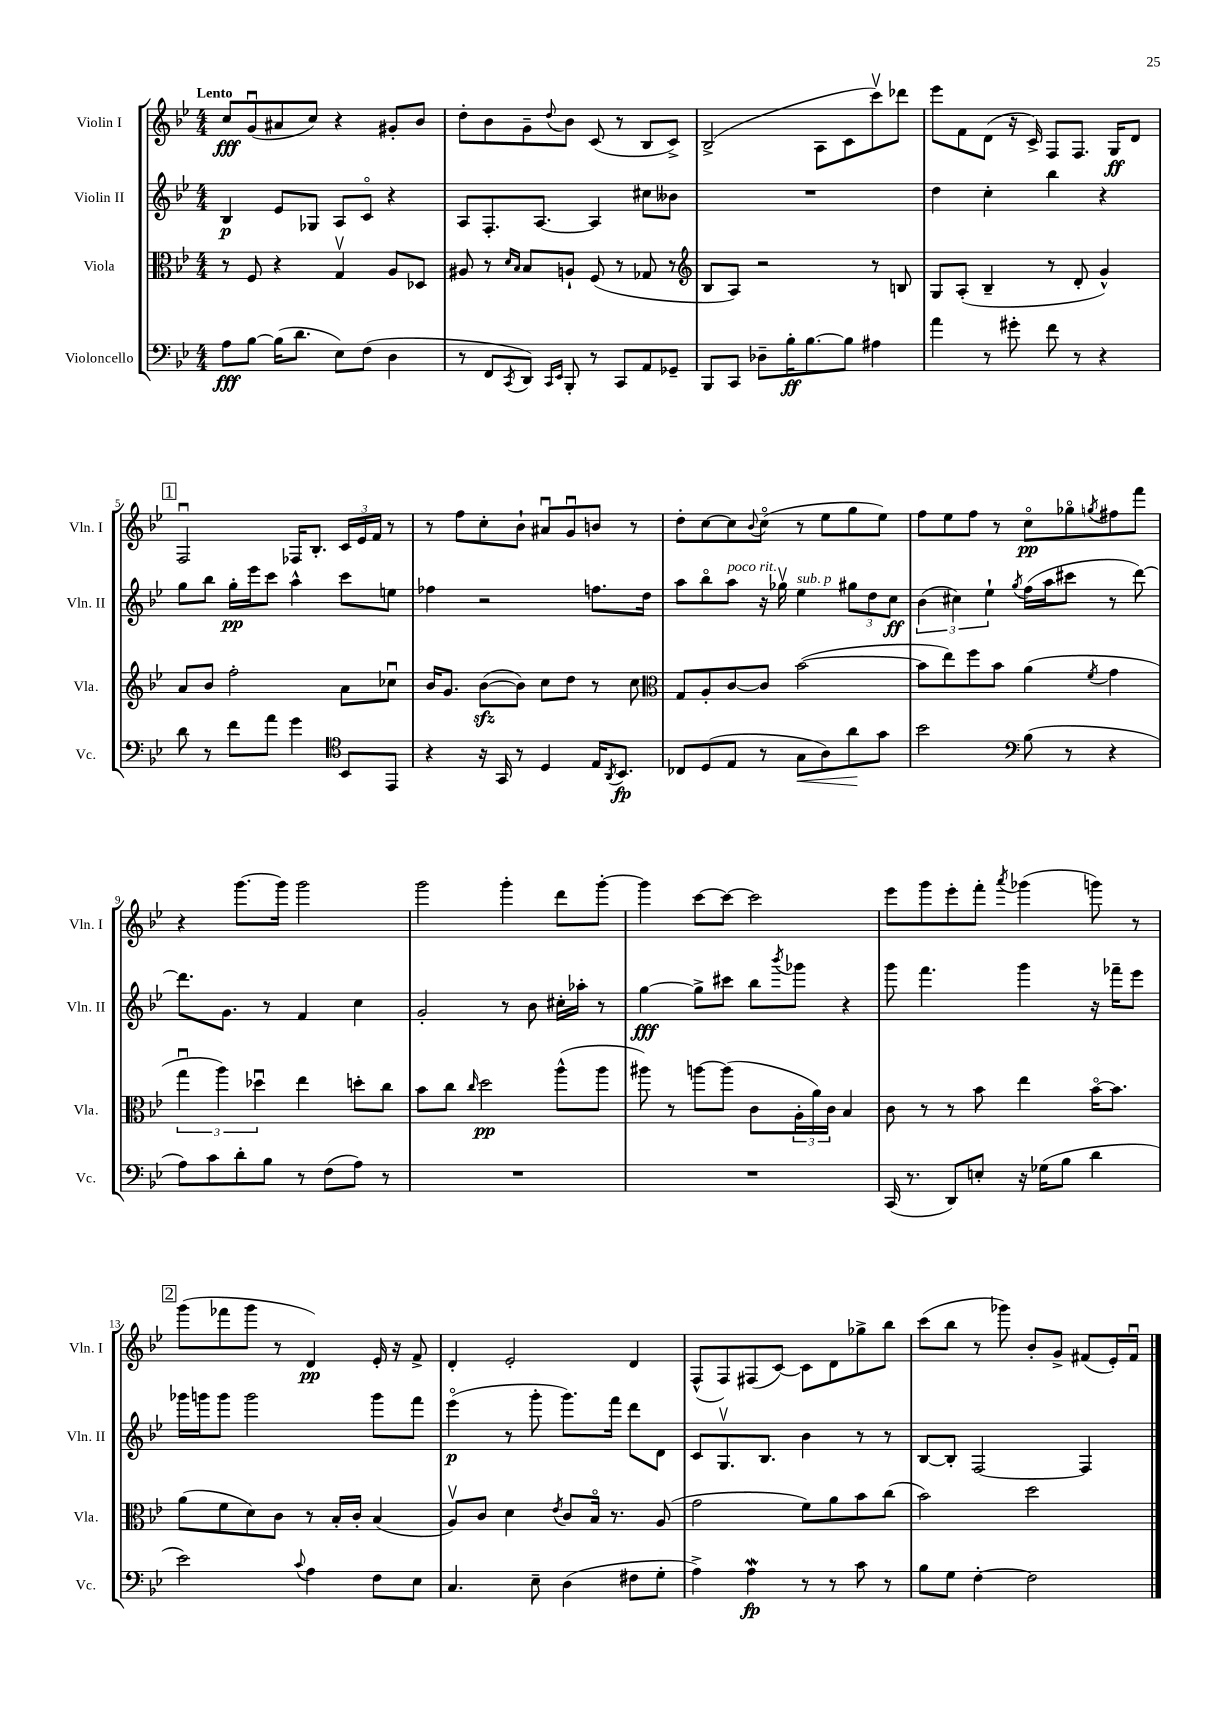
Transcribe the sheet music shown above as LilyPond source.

<<
\new StaffGroup <<
\new Staff = "s0" \with { instrumentName = "Violin I" shortInstrumentName = "Vln. I" } {
    \clef treble \key bes \major \numericTimeSignature \time 4/4 \tempo "Lento"
    c''8\fff g'8\downbow( ais'8 c''8) r4 gis'8-. bes'8 |
    d''8-. bes'8 g'8-- \appoggiatura { d''8 } bes'8 c'8( r8 bes8 c'8->) |
    bes2->( a8 c'8 c'''8\upbow) des'''8 |
    ees'''8 f'8 d'8( r16 c'16->) f8 f8. g16\ff d'8 |
    \mark \markup { \box "1" } f2\downbow fes16 bes8.-. \tuplet 3/2 { c'16 ees'16 f'16 } r8 |
    r8 f''8 c''8-. bes'8-! ais'8\downbow g'8\downbow b'8 r8 |
    d''8-. c''8~ c''8 \appoggiatura { bes'8 } c''8\flageolet( r8 ees''8 g''8 ees''8) |
    f''8 ees''8 f''8 r8 c''8\flageolet\pp ges''8\flageolet \acciaccatura { g''8 } fis''8 f'''8 |
    r4 g'''8.~ g'''16 g'''2 |
    g'''2 g'''4-. d'''8 g'''8~-. |
    g'''4 c'''8~ c'''8~ c'''2 |
    ees'''8 g'''8 ees'''8-. f'''8-. \acciaccatura { a'''8 } ges'''4( g'''8) r8 |
    \mark \markup { \box "2" } g'''8( fes'''8 g'''8 r8 d'4\pp) ees'16-. r16 f'8-> |
    d'4-. ees'2-. d'4 |
    f8-^( f8) fis8( c'8~) c'8 d'8 ges''8-> bes''8 |
    c'''8( bes''8 r8 ges'''8) bes'8-. g'8-> fis'8( ees'16-.) fis'16\downbow \bar "|." |
}
\new Staff = "s1" \with { instrumentName = "Violin II" shortInstrumentName = "Vln. II" } {
    \clef treble \key bes \major \numericTimeSignature \time 4/4
    bes4\p ees'8 ges8 a8 c'8\flageolet r4 |
    a8 f8.-. a8.~ a4 cis''8 beses'8 |
    R1 |
    d''4 c''4-. bes''4 r4 |
    \mark \markup { \box "1" } g''8 bes''8 g''16-.\pp ees'''16 c'''8 a''4-^ c'''8 e''8 |
    fes''4 r2 f''8. d''16 |
    a''8 bes''8\flageolet a''8^\markup { \italic "poco rit." } r16 ges''16\upbow ees''4^\markup { \italic "sub. p" } \tuplet 3/2 { gis''8 d''8 c''8\ff } |
    \tuplet 3/2 { bes'4( cis''4) ees''4-! } \acciaccatura { g''8 } f''16( a''16 cis'''8 r8 d'''8~) |
    d'''8. g'8. r8 f'4 c''4 |
    g'2-. r8 bes'8 cis''16-. aes''16-. r8 |
    g''4~\fff g''8-> cis'''8 bes''8 \acciaccatura { bes'''8 } ges'''8 r4 |
    g'''8 f'''4. g'''4 r16 fes'''16-- ees'''8 |
    \mark \markup { \box "2" } ges'''16 g'''16 g'''8 g'''2 g'''8 f'''8 |
    ees'''4\flageolet\p( r8 g'''8-. g'''8.) f'''16 d'''8 d'8 |
    c'8 g8.\upbow bes8. bes'4 r8 r8 |
    bes8~ bes8-. f2~ f4 \bar "|." |
}
\new Staff = "s2" \with { instrumentName = "Viola" shortInstrumentName = "Vla." } {
    \clef alto \key bes \major \numericTimeSignature \time 4/4
    r8 f8 r4 g4\upbow a8 des8 |
    ais8 r8 \grace { d'16 bes16 } bes8 a8-! f8( r8 ges8 r8 |
    \clef treble bes8 a8) r2 r8 b8 |
    g8 a8-.( bes4-- r8 d'8-. g'4-^) |
    \mark \markup { \box "1" } a'8 bes'8 f''2-. a'8 ces''8\downbow |
    bes'16 g'8. bes'8~\sfz( bes'8) c''8 d''8 r8 c''8 |
    \clef alto g8 a8-. c'8~ c'8 bes'2~( |
    bes'8 ees''8) f''8 bes'8 a'4( \acciaccatura { f'8 } g'4 |
    \tuplet 3/2 { g''4\downbow a''4) des''4\downbow } ees''4 d''8-. c''8 |
    bes'8 c''8 \grace { c''16 } d''2\pp a''8-^( a''8 |
    ais''8) r8 a''8~ a''8( c'8 \tuplet 3/2 { a16-. a'16) c'16 } bes4 |
    c'8 r8 r8 bes'8 ees''4 bes'16~\flageolet bes'8. |
    \mark \markup { \box "2" } a'8( f'8 d'8) c'8 r8 bes16-. c'16-. bes4( |
    a8\upbow) c'8 d'4 \acciaccatura { ees'8 } c'8 bes16\flageolet r8. a8( |
    g'2 f'8) a'8 bes'8 c''8( |
    bes'2) d''2 \bar "|." |
}
\new Staff = "s3" \with { instrumentName = "Violoncello" shortInstrumentName = "Vc." } {
    \clef bass \key bes \major \numericTimeSignature \time 4/4
    a8\fff bes8~ bes16( d'8. ees8) f8( d4 |
    r8 f,8 \acciaccatura { c,8 } d,8) \grace { c,16 ees,16 } bes,,8-. r8 c,8 a,8 ges,8-- |
    bes,,8 c,8 des8-- bes16-.\ff bes8.~ bes8 ais4 |
    a'4 r8 gis'8-. f'8 r8 r4 |
    \mark \markup { \box "1" } d'8 r8 f'8 a'8 g'4 \clef tenor bes,8 ees,8 |
    r4 r16 g,16 r8 d4 ees16 \acciaccatura { a,8 } bes,8.\fp |
    ces8 d8( ees8 r8 g8\< a8) a'8\! g'8 |
    bes'2 \clef bass bes8( r8 r4 |
    a8) c'8 d'8-. bes8 r8 f8( a8) r8 |
    R1 |
    R1 |
    c,16( r8. d,8) e8-. r16 ges16( bes8 d'4 |
    \mark \markup { \box "2" } ees'2) \appoggiatura { c'8 } a4 f8 ees8 |
    c4. ees8-- d4( fis8 g8-. |
    a4->) a4\mordent\fp r8 r8 c'8 r8 |
    bes8 g8 f4~-. f2 \bar "|." |
}
>>
>>
